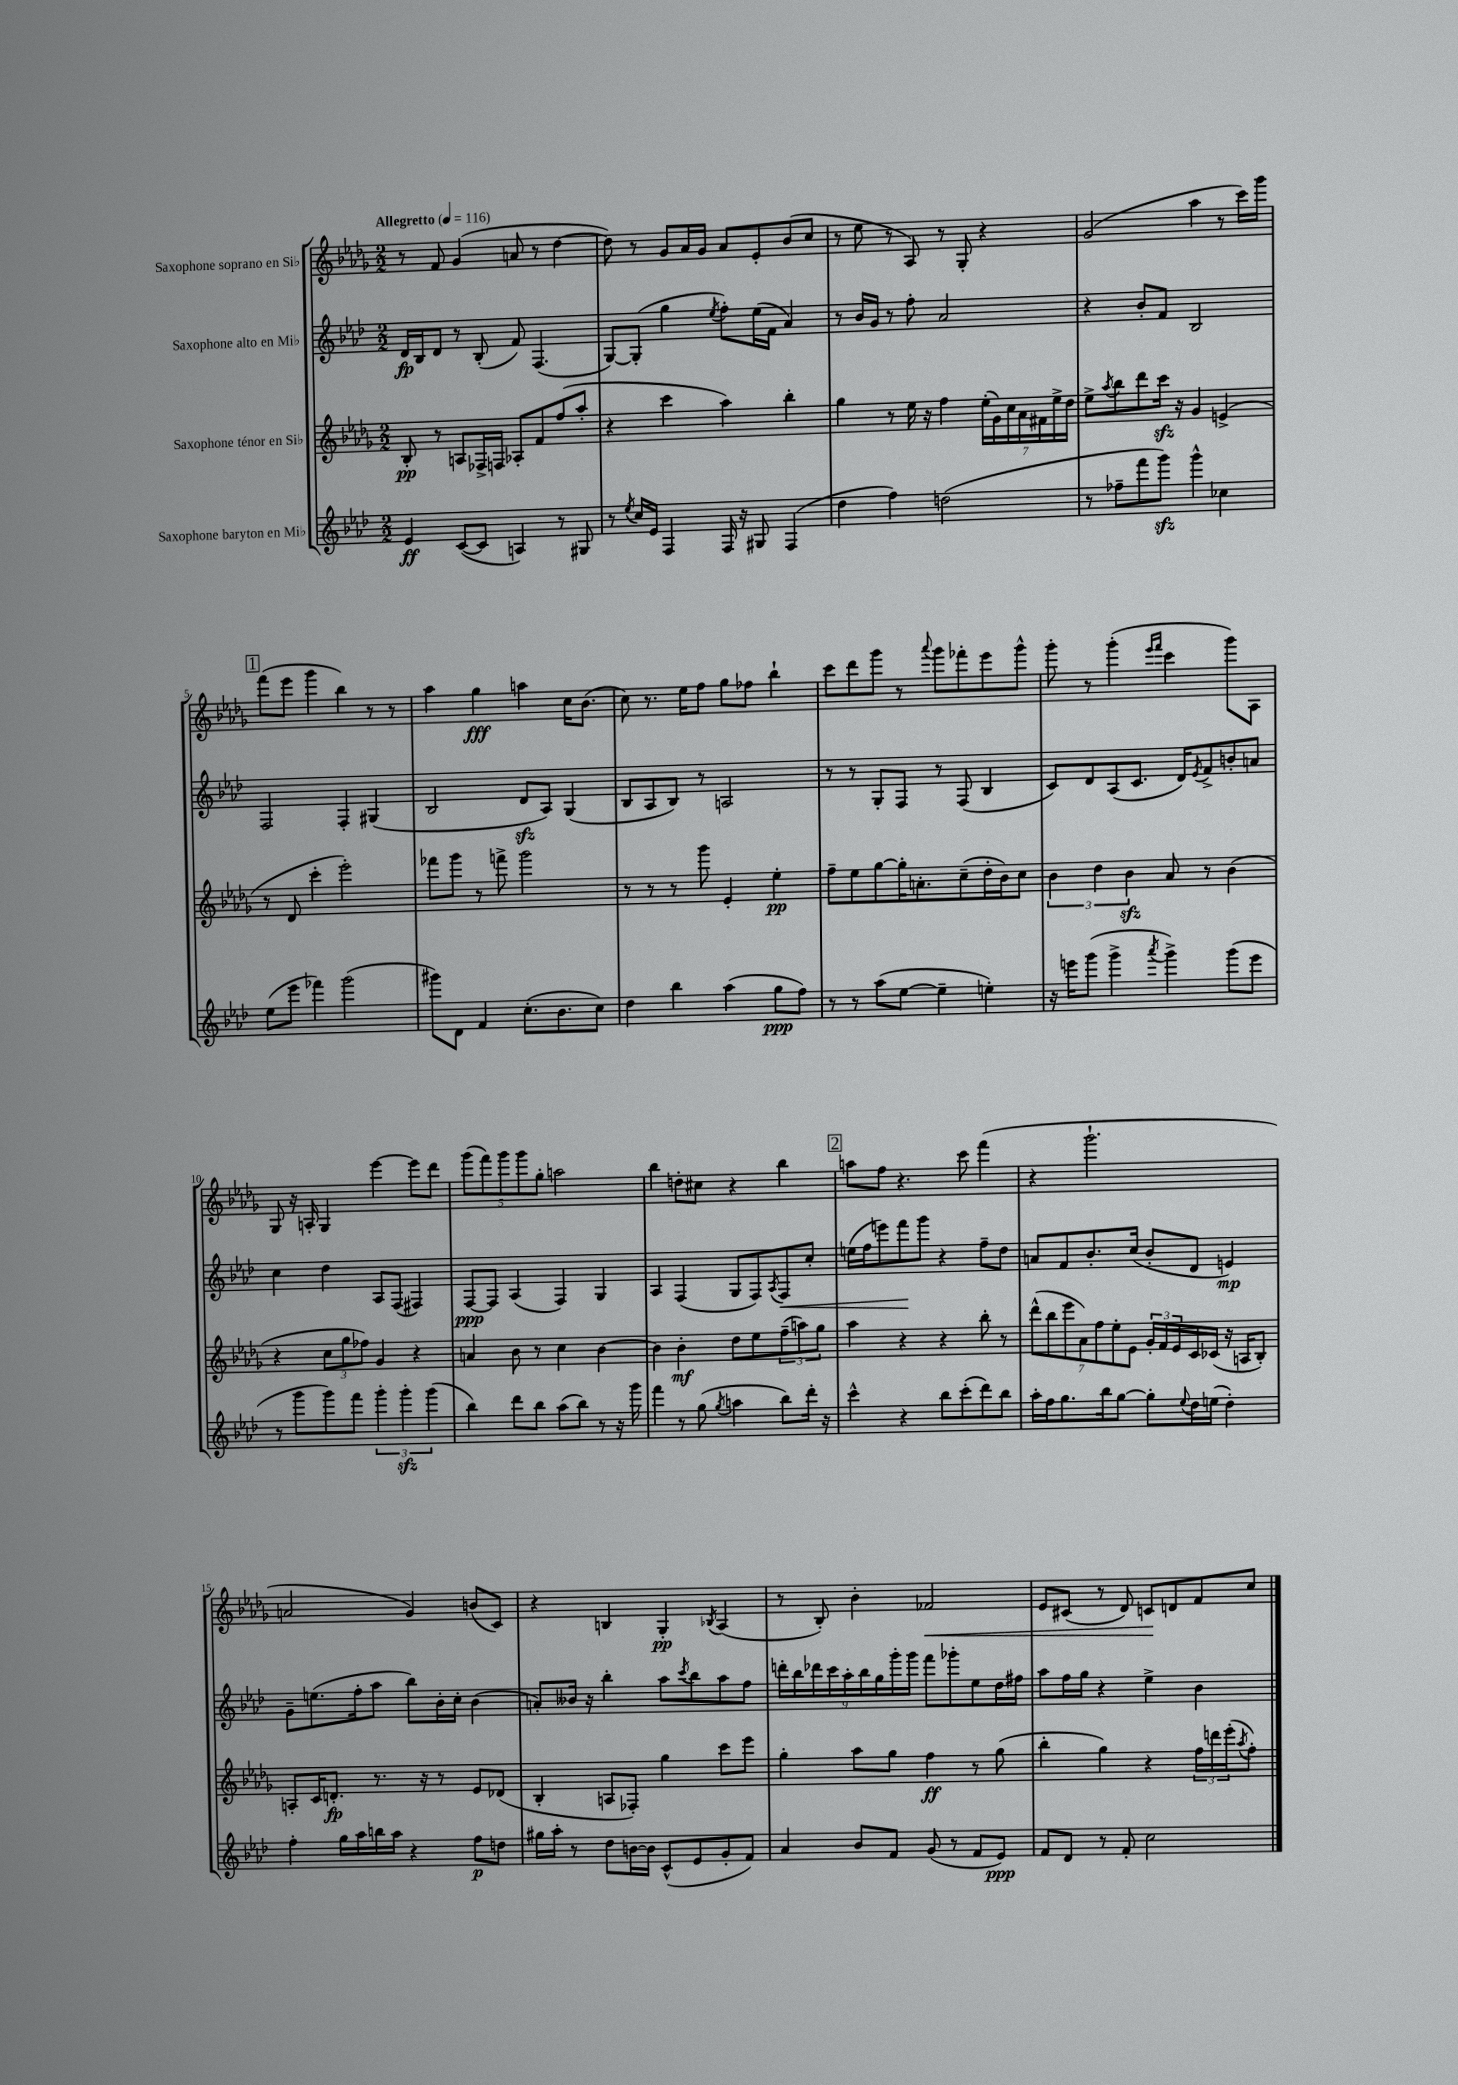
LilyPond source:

<<
\new StaffGroup <<
\new Staff = "s0" \with { instrumentName = "Saxophone soprano en Sib" } {
    \clef treble \key des \major \numericTimeSignature \time 2/2 \tempo "Allegretto" 4 = 116
    r8 f'8 ges'4( a'8 r8 des''4~ |
    des''8) r8 ges'8 aes'16 ges'16 aes'8 ees'8-. bes'8( c''8 |
    r8 ees''8 r8 aes8) r8 ges8-. r4 |
    ges'2( aes''4 r8 c'''16) ges'''16 |
    \mark \markup { \box "1" } f'''8( ees'''8 ges'''4 bes''4) r8 r8 |
    aes''4 ges''4\fff a''4 c''16 bes'8.( |
    c''8) r8. ees''16 f''8 ges''8 fes''8 bes''4-! |
    c'''8 des'''8 ges'''8 r8 \appoggiatura { aes'''8 } ges'''8 fes'''8-. ees'''8 ges'''8-^ |
    ges'''8-. r8 ges'''4-.( \grace { ees'''16 f'''16 } c'''4 ges'''8) aes8 |
    ges8 r16 a16-. ges4 ees'''4~ ees'''8 des'''8 |
    \tuplet 5/4 { ges'''8( f'''8) ges'''8 ges'''8 ges''8-. } a''2 |
    bes''4 d''8-. cis''8 r4 bes''4 |
    \mark \markup { \box "2" } a''8 f''8 r4. c'''8 f'''4( |
    r4 ges'''2.-! |
    a'2 ges'4) b'8( c'8) |
    r4 b4 ges4-.\pp \acciaccatura { bes8 } aes4( |
    r8 bes8-.) bes'4-. fes'2\< |
    ees'8 cis'8( r8 des'8) c'8\! d'8 f'8 c''8 \bar "|." |
}
\new Staff = "s1" \with { instrumentName = "Saxophone alto en Mib" } {
    \clef treble \key aes \major \numericTimeSignature \time 2/2
    des'16\fp bes16 des'8 r8 bes8-.( f'8) f4.( |
    g8~) g8-.( g''4 \acciaccatura { ees''8 } f''8-.) ees''16( f'16 aes'4) |
    r8 bes'16 g'16 r8 f''8-. aes'2 |
    r4 bes'8-. f'8 bes2 |
    \mark \markup { \box "1" } f2 f4-. gis4( |
    bes2 des'8\sfz aes8) g4( |
    bes8 aes8 bes8) r8 a2 |
    r8 r8 g8-. f8 r8 f8( bes4 |
    c'8) des'8 aes8( c'8. des'16) \acciaccatura { ees'8 } f'8-> b'8-. a'8 |
    c''4 des''4 aes8 f8( fis4) |
    f8~\ppp f8 aes4( f4) g4 |
    aes4 f4( g8 f8) \acciaccatura { aes8 } f8\< c''8-. |
    \mark \markup { \box "2" } e''16( f''16 e'''8) f'''8\! g'''8 r4 f''8-- des''8 |
    a'8 f'8 bes'8.-. c''16( bes'8-. des'8 e'4\mp) |
    g'8-- e''8.( f''16-. aes''8 bes''8) bes'16-. c''16-. bes'4( |
    a'8-.) beses'16 r16 bes''4-. aes''8 \acciaccatura { c'''8 } bes''8 aes''8 f''8 |
    \tuplet 9/8 { d'''16-. bes''16 des'''16 c'''16 aes''16-. bes''16 g''16 g'''16-. g'''16 } f'''8 ges'''8-. ees''8 des''16 fis''16 |
    aes''8 f''16 g''16 r4 ees''4-> bes'4 \bar "|." |
}
\new Staff = "s2" \with { instrumentName = "Saxophone ténor en Sib" } {
    \clef treble \key des \major \numericTimeSignature \time 2/2
    bes8-.\pp r8 a8 fes16-> f16 aes8-. f'8 f''8( aes''8-. |
    r4 c'''4 aes''4) bes''4-. |
    ges''4 r8 ees''16 r16 f''4 \tuplet 7/4 { ees''16-.( ges'16) c''16 aes'16 fis'16 ees''16-> des''16 } |
    ees''8-> \acciaccatura { aes''8 } bes''8 des'''8 c'''16\sfz r16 ges'4 e'4->( |
    \mark \markup { \box "1" } r8 des'8 c'''4-. ees'''2-.) |
    fes'''8 ges'''8 r8 f'''8-> ges'''2 |
    r8 r8 r8 ges'''8 ees'4-. ees''4-.\pp |
    f''8-- ees''8 ges''8~ ges''16-. a'8.-. c''8--( des''16-. bes'16) c''8 |
    \tuplet 3/2 { bes'4 des''4 bes'4\sfz } aes'8 r8 bes'4( |
    r4 \tuplet 3/2 { c''8 ges''8 fes''8) } ges'4 r4 |
    a'4 bes'8 r8 c''4 bes'4~ |
    bes'4 bes'4-.\mf des''8 ees''8 \tuplet 3/2 { f''8--( a''8) ges''8 } |
    \mark \markup { \box "2" } aes''4 r4 r4 bes''8-. r8 |
    \tuplet 7/4 { des'''8-^( bes''8 ees'''8 aes'8) f''8 ees''8-. ees'8 } \tuplet 3/2 { ges'16-. f'16 ees'16 } c'16 ces'16( r16 a16 bes8-.) |
    a8-. c'16 d'8.-.\fp r8. r16 r8 ees'8 des'8( |
    bes4-. a8 fes8-.) ges''4 c'''8 ees'''8 |
    ges''4-. aes''8 ges''8 f''4\ff r8 ges''8( |
    bes''4-. ges''4) r4 \tuplet 3/2 { f''16 d'''16 ees'''16-.( } \acciaccatura { aes''8 } f''8-.) \bar "|." |
}
\new Staff = "s3" \with { instrumentName = "Saxophone baryton en Mib" } {
    \clef treble \key aes \major \numericTimeSignature \time 2/2
    ees'4\ff c'8~( c'8 a4) r8 gis8 |
    r8 \acciaccatura { ees''8 } c''16 ees'16 f4 f16 r16 gis8 f4( |
    des''4 f''4) d''2( |
    r8 fes''8-- f'''8 g'''8\sfz) g'''4-^ ces''4 |
    \mark \markup { \box "1" } ees''8( ees'''8 fes'''4) g'''2( |
    gis'''8) des'8 f'4 c''8.-.( bes'8. c''8) |
    des''4 bes''4 aes''4( g''8\ppp f''8) |
    r8 r8 aes''8( ees''8~ ees''4-- e''4-.) |
    r16 e'''16 g'''8( g'''4-> \acciaccatura { aes'''8 } g'''4->) g'''8( e'''8 |
    r8 g'''8 g'''8) f'''8 \tuplet 3/2 { g'''4-. g'''4-.\sfz g'''4( } |
    bes''4) des'''8 bes''8 aes''8( bes''8) r8 r16 g'''16 |
    f'''4 r8 g''8( \acciaccatura { g''8 } a''4 bes''8) des'''16-. r16 |
    \mark \markup { \box "2" } c'''4-^ r4 bes''8 c'''8-.( des'''8) bes''8 |
    aes''16-. f''16 g''8. bes''16 g''8~ g''8-. \appoggiatura { ees''8 } des''16 e''16( des''4-.) |
    f''4-. g''16 aes''16 b''16 aes''16 r4 f''8\p d''8 |
    gis''16 aes''16-. r8 des''8 b'16~ b'16 c'8-^( ees'8 g'8-. f'8) |
    aes'4 bes'8 f'8 g'8( r8 f'8 ees'8\ppp) |
    f'8 des'8 r8 f'8-. c''2 \bar "|." |
}
>>
>>
